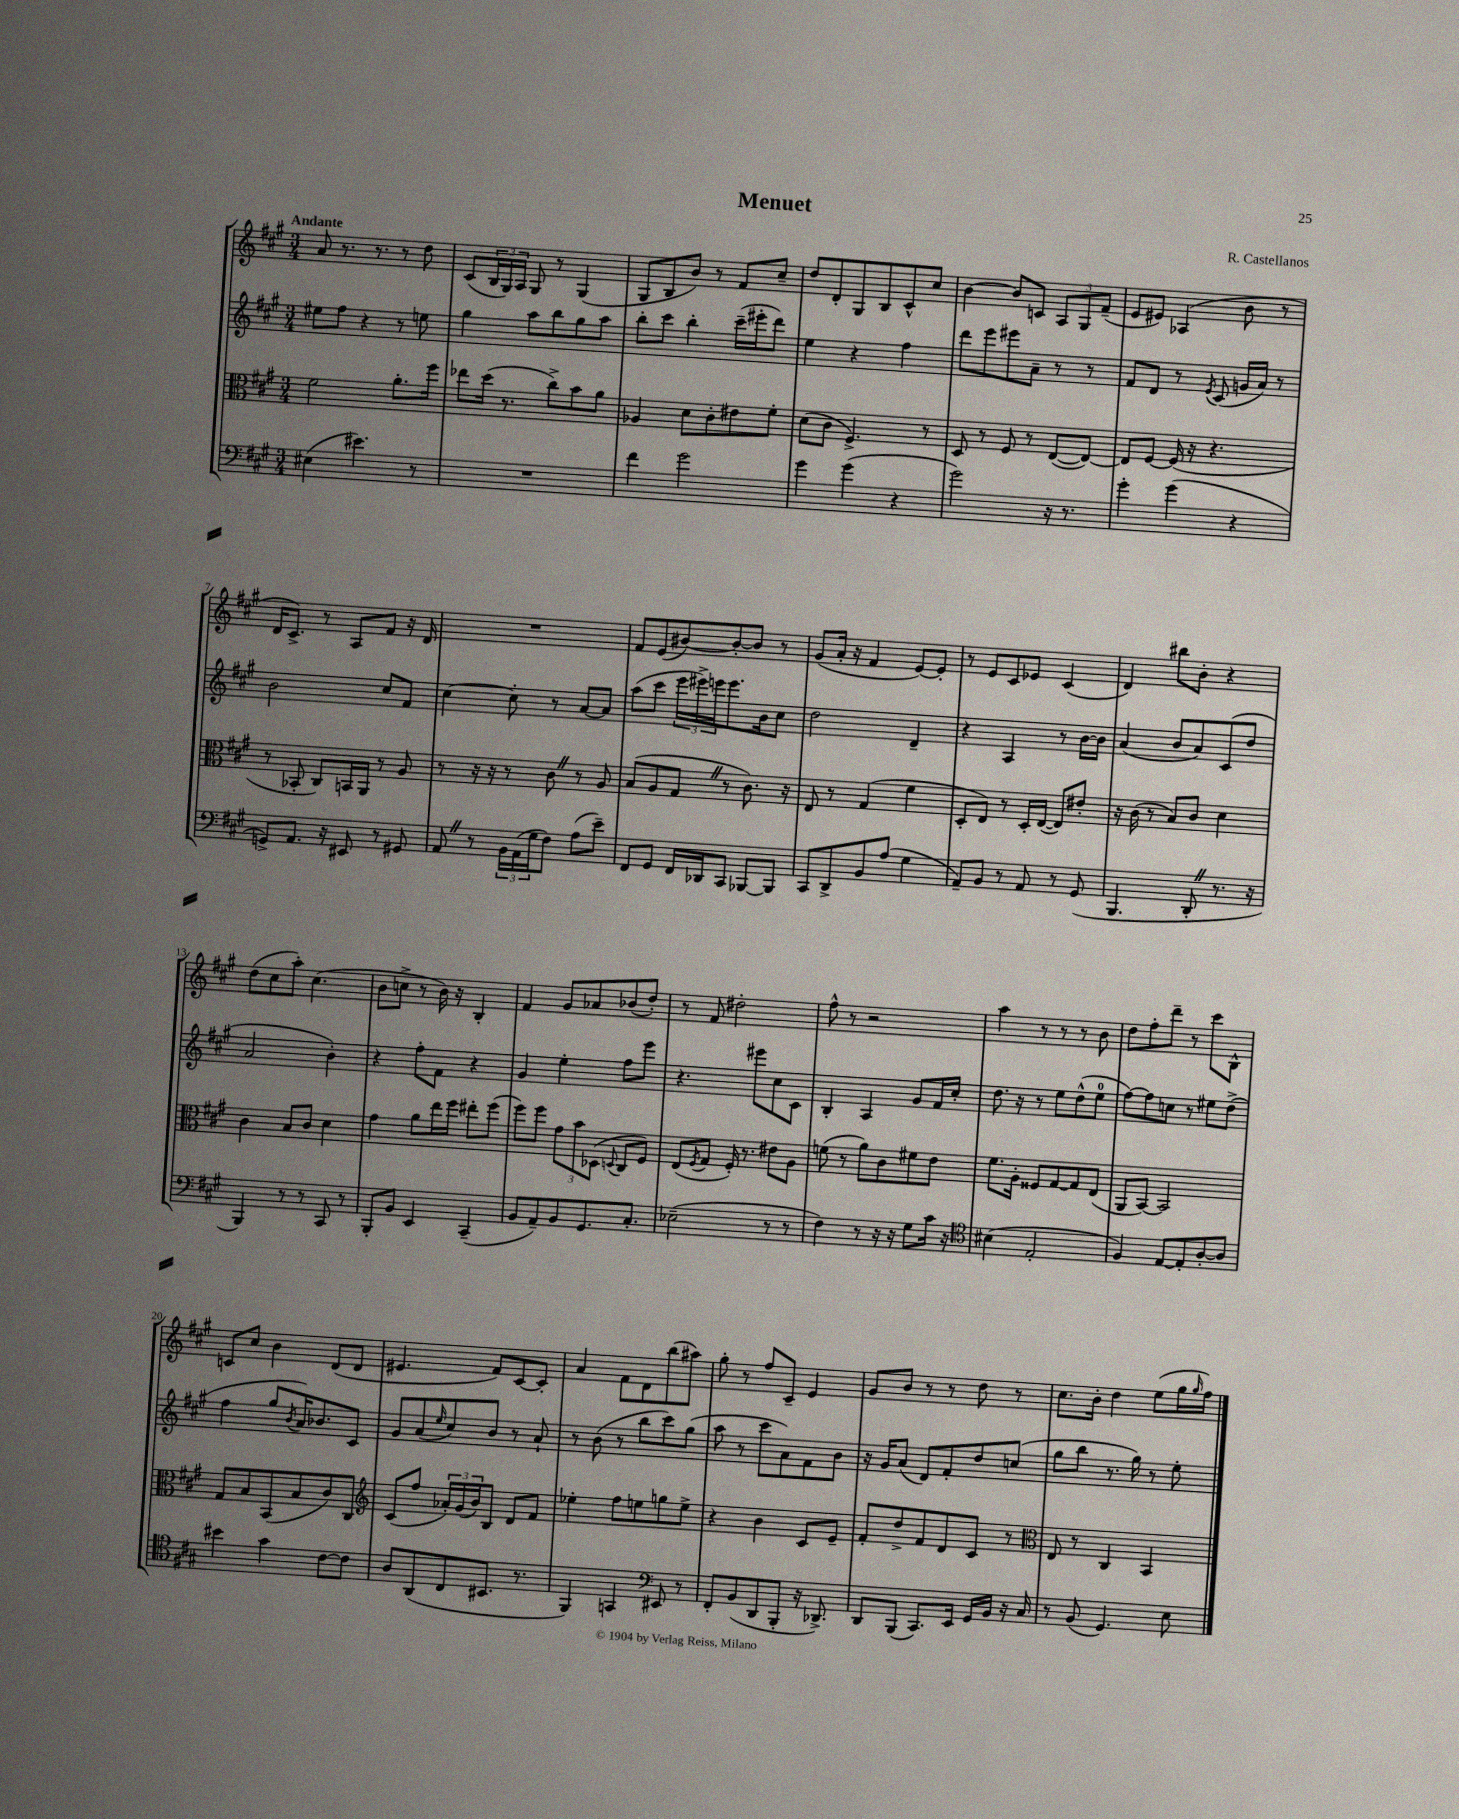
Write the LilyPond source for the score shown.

\header { title = "Menuet" composer = "R. Castellanos" }
<<
\new StaffGroup <<
\new Staff = "s0" {
    \clef treble \key a \major \numericTimeSignature \time 3/4 \tempo "Andante"
    a'8 r8. r8. r8 d''8 |
    cis'8( \tuplet 3/2 { b16 gis16) a16 } gis8 r8 gis4( |
    gis8 b8 b'8) r8 fis'8 cis''8-- |
    d''8 d'8-. gis8 b8 cis'8-^ cis''8 |
    b'4~ b'8 c'8 \tuplet 3/2 { a8 gis8 fis'8--( } |
    e'8 eis'8) aes4( b'8 r8 |
    d'16 cis'8.->) r8 a8 fis'8 r16 d'16 |
    R2. |
    fis'8 e'8( bis'8~) bis'8~-. bis'8 r8 |
    gis'8( a'16-. r16 fis'4 e'8~) e'8-. |
    r8 e'8 cis'8 ees'8 cis'4( |
    d'4) bis''8 b'8-. r4 |
    d''8( cis''8 a''8-.) cis''4.( |
    b'8 c''8-> r8 b'16) r16 b4-. |
    fis'4 gis'8 aes'8 bes'8( d''8-.) |
    r8 fis'8 dis''2-. |
    fis''8-^ r8 r2 |
    a''4 r8 r8 r8 b'8 |
    d''8 fis''8-. d'''8-- r8 cis'''8 b8-^ |
    c'8 cis''8 b'4 d'8( d'8 |
    eis'4. fis'8) cis'8~ cis'8-. |
    a'4 fis'8 d'8 b''8( ais''8) |
    gis''8-. r8 fis''8 cis'8-- e'4 |
    gis'8 b'8 r8 r8 d''8 r8 |
    cis''8. b'16-. d''4 e''8( gis''16 \grace { gis''16 } fis''16) \bar "|." |
}
\new Staff = "s1" {
    \clef treble \key a \major \numericTimeSignature \time 3/4
    eis''8 fis''8 r4 r8 e''8 |
    gis''4 a''8 b''8 gis''8 a''8 |
    b''8-. cis'''8 b''4-. cis'''16--( eis'''16-. d'''8) |
    e''4 r4 fis''4 |
    d'''8 e'''8 eis'''8 a'8-- r8 r8 |
    fis'8 d'8 r8 \acciaccatura { e'8 } cis'8( g'16 a'16) r8 |
    b'2 cis''8 fis'8 |
    cis''4~ cis''8-. r8 a'8~ a'8 |
    a''8( cis'''8 \tuplet 3/2 { e'''16 eis'''16->) e'''16 } e'''8. b'16 cis''8 |
    d''2 d'4-- |
    r4 a4 r8 b'16~ b'16 |
    a'4( b'8 a'8) cis'8( d''8 |
    a'2 b'4-.) |
    r4 fis''8-. fis'8 r4 |
    gis'4 e''4-. fis''8 e'''8 |
    r4. eis'''8 cis''8 cis'8 |
    b4-. a4 gis'8 fis'16 cis''16-. |
    d''8. r16 r8 e''8 d''8-^( e''8-0 |
    fis''8~) fis''8 c''8 r8 eis''8 d''8->( |
    fis''4 gis''8 \acciaccatura { b'8 } a'16) bes'8. cis'8 |
    gis'8 a'8( \grace { e''16 } cis''8) b'8 r8 a'8-! |
    r8 b'8( r8 b''8 cis'''8) gis''8( |
    a''8 r8 cis'''8 a'8) fis'8 b'8 |
    r16 gis'16 a'8( d'8) fis'8-. d''8 c''8( |
    gis''8 b''8 r8. gis''16) r8 e''8-. \bar "|." |
}
\new Staff = "s2" {
    \clef alto \key a \major \numericTimeSignature \time 3/4
    fis'2 a'8.-. fis''16 |
    ees''8 d''16( r8. cis''8->) b'8 a'8 |
    aes4 d'8 cis'8-. eis'8 fis'8-. |
    d'8( cis'8 fis4.->) r8 |
    d8 r8 fis8 r8 e8~( e8~) |
    e8 fis8~ fis16( r16 r4. |
    r8 bes,8-. cis8) b,16 a,16 r8 a8 |
    r8 r16 r16 r8 cis'8 \once \override BreathingSign.text = \markup { \musicglyph "scripts.caesura.straight" } \breathe r8 a8 |
    b8( a8 gis8 \once \override BreathingSign.text = \markup { \musicglyph "scripts.caesura.straight" } \breathe r8 cis'8.) r16 |
    e8 r8 gis4( fis'4 |
    d8-. e8) r8 d16-. e16~( e8) eis'8-. |
    r16 cis'16( r8 b8) cis'8 d'4 |
    cis'4 b8 cis'8 d'4 |
    gis'4 a'8 e''16 fis''16 eis''8-. fis''8( |
    fis''8) fis''8 \tuplet 3/2 { gis'8 b'8 des8( } \appoggiatura { d8 } cis8 fis8) |
    e8( \acciaccatura { fis8 } gis8 fis16-.) r8. eis'8 a8 |
    f'8( r8 a'8) cis'8 fis'8 e'8 |
    fis'8. a16-. fisis8 gis8~ gis8 e8( |
    a,8 b,8~) b,2 |
    gis8 b8 b,8( b8 cis'8) cis8 |
    \clef treble cis'8( fis''8 \tuplet 3/2 { aes'16-.) gis'16( b'16) } b8 d'8 fis'8 |
    ees''4-. fis''8 e''8 g''8 e''8-> |
    r4 b'4 cis'8 e'8-- |
    fis'8-. d''8-> fis'8 d'8 cis'8 r8 |
    \clef alto e8 r8 cis4 b,4 \bar "|." |
}
\new Staff = "s3" {
    \clef bass \key a \major \numericTimeSignature \time 3/4
    eis4( eis'4.) r8 |
    R2. |
    fis'4 gis'2 |
    gis'4 gis'4( r4 |
    gis'2) r16 r8. |
    gis'4-. gis'4( r4 |
    g,8->) a,8. r16 eis,8 r8 gis,8 |
    a,8 \once \override BreathingSign.text = \markup { \musicglyph "scripts.caesura.straight" } \breathe r8 \tuplet 3/2 { b,16 a,16( gis16 } fis8) a8( e'8--) |
    fis,8 gis,8 fis,16 des,16 cis,8 bes,,8~ bes,,8 |
    cis,8 d,8-> b,8 a8( gis4 |
    a,8--) b,8 r8 a,8 r8 gis,8( |
    b,,4. d,8-. \once \override BreathingSign.text = \markup { \musicglyph "scripts.caesura.straight" } \breathe r8. r16 |
    b,,4) r8 r8 cis,8 r8 |
    b,,8-. b,8 e,4 cis,4--( |
    b,8 a,8--) b,8 gis,8. cis8.-. |
    ees2--( r8 r8 |
    fis4) r8 r16 r16 gis8 cis'16 r16 |
    \clef tenor bis4( e2-. |
    fis4) e8~ e8-. a8~-. a8 |
    bis'4 gis'4 cis'8~ cis'8 |
    a8 a,8( cis8 bis,8. r8. |
    fis,4) g,4 \clef bass eis,8 r8 |
    fis,8-. b,8( d,8 b,,8-. r16 des,8.->) |
    d,8 b,,8( cis,8.) e,16 gis,16 b,16 r16 cis16 |
    r8 b,8( gis,4.) e8 \bar "|." |
}
>>
>>
